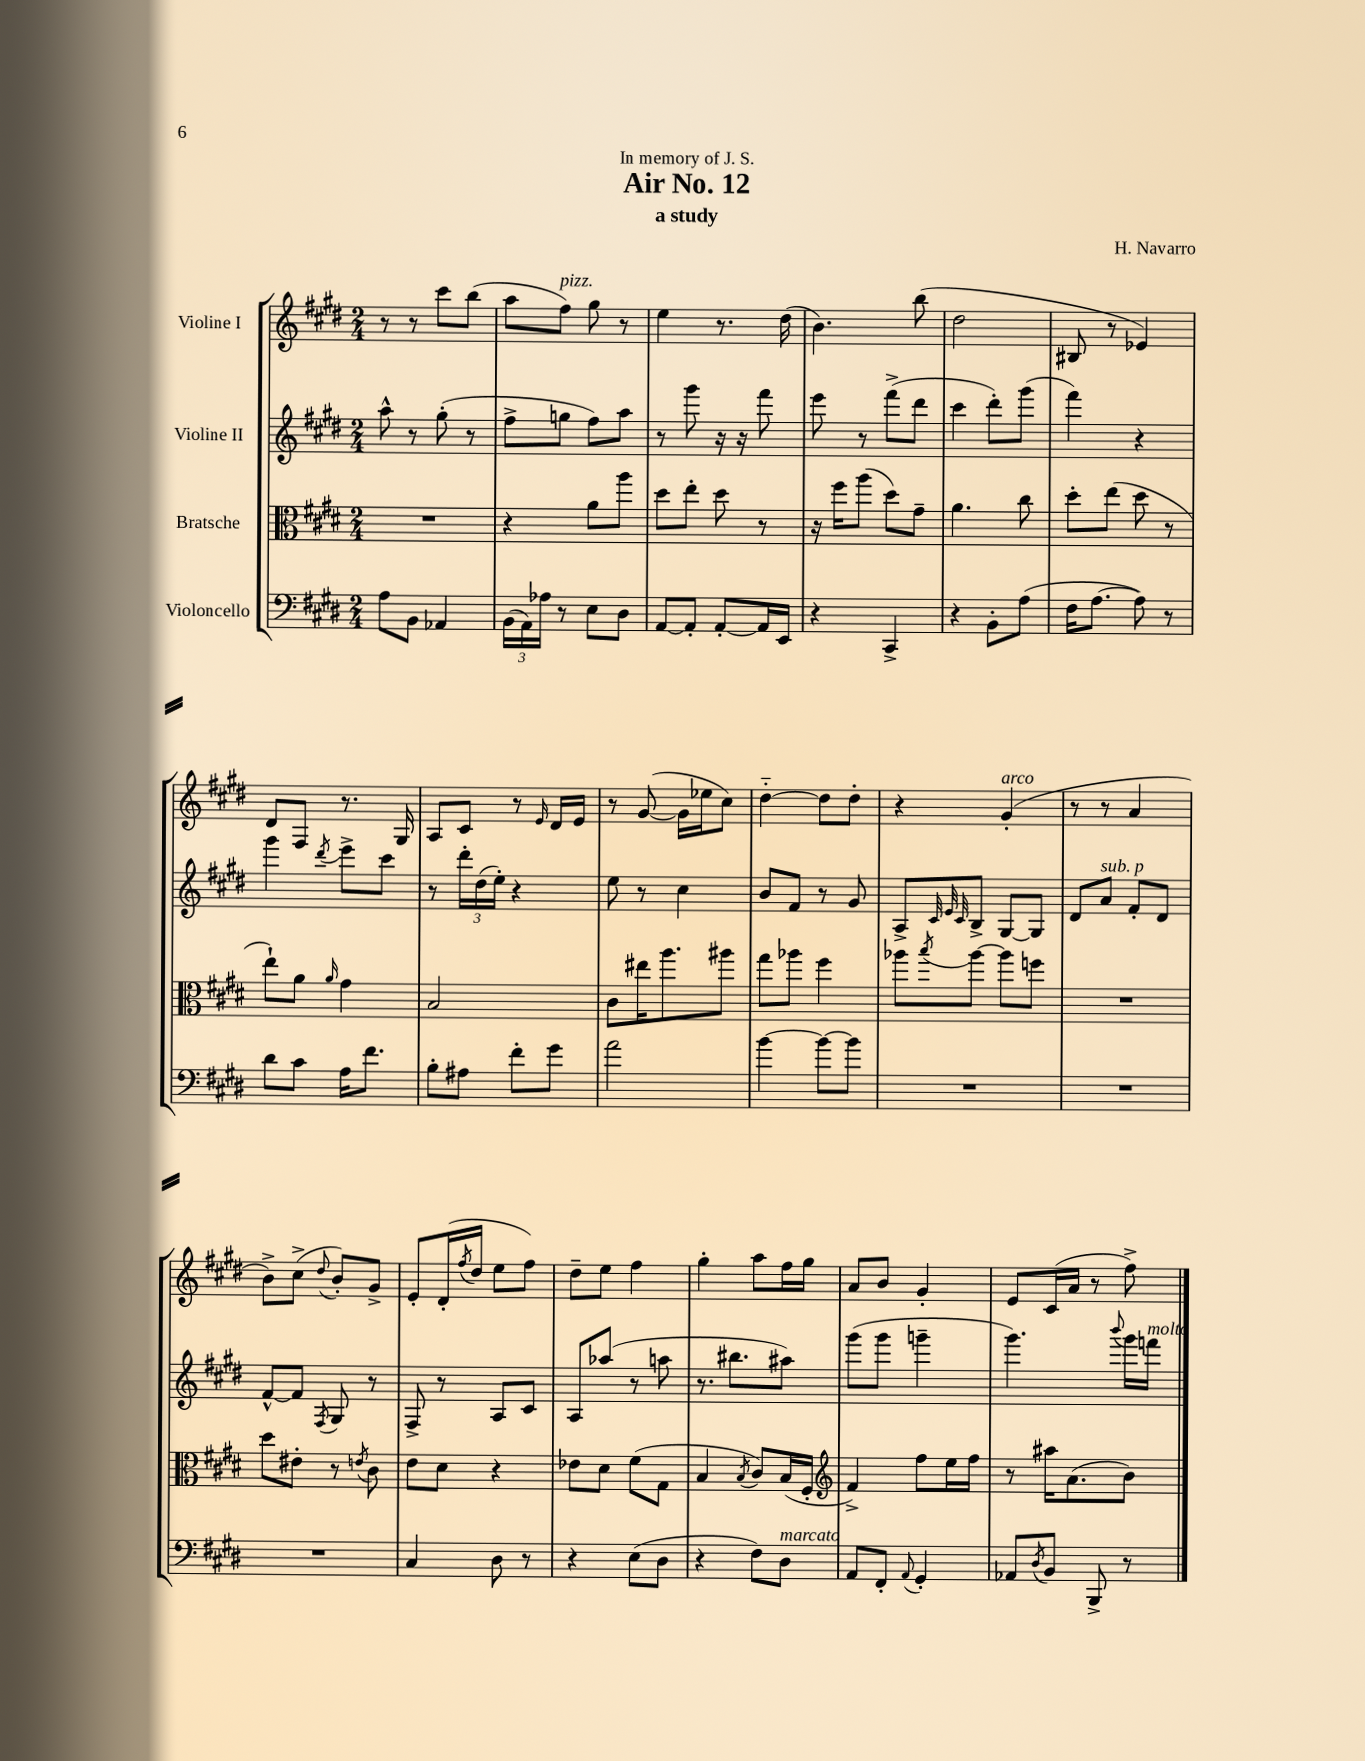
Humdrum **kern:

**kern	**kern	**kern	**kern
*part4	*part3	*part2	*part1
*staff4	*staff3	*staff2	*staff1
*I"Violoncello	*I"Bratsche	*I"Violine II	*I"Violine I
*clefF4	*clefC3	*clefG2	*clefG2
*k[f#c#g#d#]	*k[f#c#g#d#]	*k[f#c#g#d#]	*k[f#c#g#d#]
*M2/4	*M2/4	*M2/4	*M2/4
=1	=1	=1	=1
8A\L	2r	8aa^^\	8r
8BB\J	.	8r	8r
4AA-X/	.	(8gg#'\	8ccc#\L
.	.	8r	(8bb\J
=2	=2	=2	=2
(24BB\LL	4r	8ff#^\L	8aa\L
24AA\)	.	.	.
24A-X\JJ	.	.	.
!	!	!	!LO:TX:a:i:t=pizz.
8r	.	8ggn\J	8ff#\J)
8E\L	8a\L	8ff#\L)	8gg#\
8D#\J	8aa\J	8aa\J	8r
=3	=3	=3	=3
[8AA/L	8dd#\L	8r	4ee\
8AA'/J]	8ee'\J	8ggg#\	.
[8AA'/L	8dd#\	16r	8.r
.	.	16r	.
16AA/L]	8r	8fff#\	.
16EE/JJ	.	.	(16dd#\
=4	=4	=4	=4
4r	16r	8eee\	4.b\)
.	16ff#\KL	.	.
.	(8aa\J	8r	.
4CC#^/	8dd#\L)	(8fff#^\L	.
.	8g#~\J	8ddd#\J	(8bb\
=5	=5	=5	=5
4r	4.a\	4ccc#\	2dd#\
8BB'\L	.	8ddd#'\L)	.
(8A\J	8cc#\	(8ggg#\J	.
=6	=6	=6	=6
16F#\KL	8dd#'\L	4fff#\)	8B#X/
[8.A\J	.	.	.
.	(8ee\J	.	8r
8A\])	8dd#\	4r	4e-X/)
8r	8r	.	.
!!LO:LB:g=z
=7	=7	=7	=7
8d#\L	8ee`\L)	4ggg#\	8d#/L
8c#\J	8a\J	.	8F#/J
.	16qqa/	8qddd#/	.
16A\KL	4g#\	8eee^\L	8.r
8.f#\J	.	.	.
.	.	8ccc#\J	.
.	.	.	16G#/
=8	=8	=8	=8
8B'\L	2B/	8r	8A/L
8A#X\J	.	24ddd#'\LL	8c#/J
.	.	(24dd#\	.
.	.	24ee'\JJ)	.
8f#'\L	.	4r	8r
.	.	.	16qqe/
8g#\J	.	.	16d#/LL
.	.	.	16e/JJ
=9	=9	=9	=9
2a\	8c#\L	8ee\	8r
.	16ee#X\K	8r	([8g#/
.	8.aa\	.	.
.	.	4cc#\	16g#\LL]
.	.	.	16ee-X\J
.	8aa#X\J	.	8cc#\J)
=10	=10	=10	=10
[4b\	8gg#\L	8b/L	[4dd#\
.	8aa-X\J	8f#/J	.
8b\L_	4ff#\	8r	8dd#\L]
8b\J]	.	8g#/	8dd#'\J
=11	=11	=11	=11
2r	8aa-X\L	8A^/L	4r
.	.	32qqc#/	.
.	.	32qqe/	.
.	8qbb/	32qqc#/	.
.	[8aa-\J	8B^/J	.
!	!	!	!LO:TX:a:i:t=arco
.	8aa-\L]	[8G#/L	(4g#'/
.	8ffn\J	8G#/J]	.
=12	=12	=12	=12
2r	2r	8d#/L	8r
!	!	!LO:TX:a:i:t=sub. p	!
.	.	8a/J	8r
.	.	8f#'/L	4a/
.	.	8d#/J	.
!!LO:LB:g=z
=13	=13	=13	=13
2r	8dd#\L	[8f#^^/L	8b^\L)
.	8e#X'\J	8f#/J]	(8cc#^\J
.	.	8qF#/	8qqdd#/
.	8r	8G#/	8b'/L)
.	8qen/	.	.
.	8c#\	8r	8g#^/J
=14	=14	=14	=14
4C#/	8e\L	8F#^/	8e'/L
.	8d#\J	8r	(16d#'/L
.	.	.	8qff#/
.	.	.	16dd#/JJ
8D#\	4r	8A/L	8ee\L
8r	.	8c#/J	8ff#\J)
=15	=15	=15	=15
4r	8e-X\L	8A/L	8dd#~\L
.	8d#\J	(8aa-X/J	8ee\J
(8E\L	(8f#\L	8r	4ff#\
8D#\J	8G#\J	8aan\	.
=16	=16	=16	=16
4r	4B/	8.r	4gg#'\
.	.	8.bb#X\L	.
.	8qB/	.	.
8F#\L)	8c#/L)	.	8aa\L
!LO:TX:a:i:t=marcato	!	!	!
8D#\J	(16B/L	8aa#X\J)	16ff#\L
.	16F#'/JJ	.	16gg#\JJ
=17	=17	=17	=17
*	*clefG2	*	*
8AA/L	4f#^/)	(8ggg#\L	8a/L
8FF#'/J	.	8ggg#\J	8b/J
8qqAA/	.	.	.
4GG#'/	8ff#\L	4gggn~\	4g#'/
.	16ee\L	.	.
.	16ff#\JJ	.	.
=18	=18	=18	=18
8AA-X/L	8r	4.ggg#\)	8e/L
8qD#/	.	.	.
8BB/J	16aa#X\KL	.	(16c#/L
.	(8.a\	.	16a/JJ
8BBB^/	.	.	8r
.	.	8qqbbb/	.
8r	8b\J)	16ggg#\LL	8ff#^\)
!	!	!LO:TX:a:i:t=molto	!
.	.	16fffn\JJ	.
==	==	==	==
*-	*-	*-	*-
